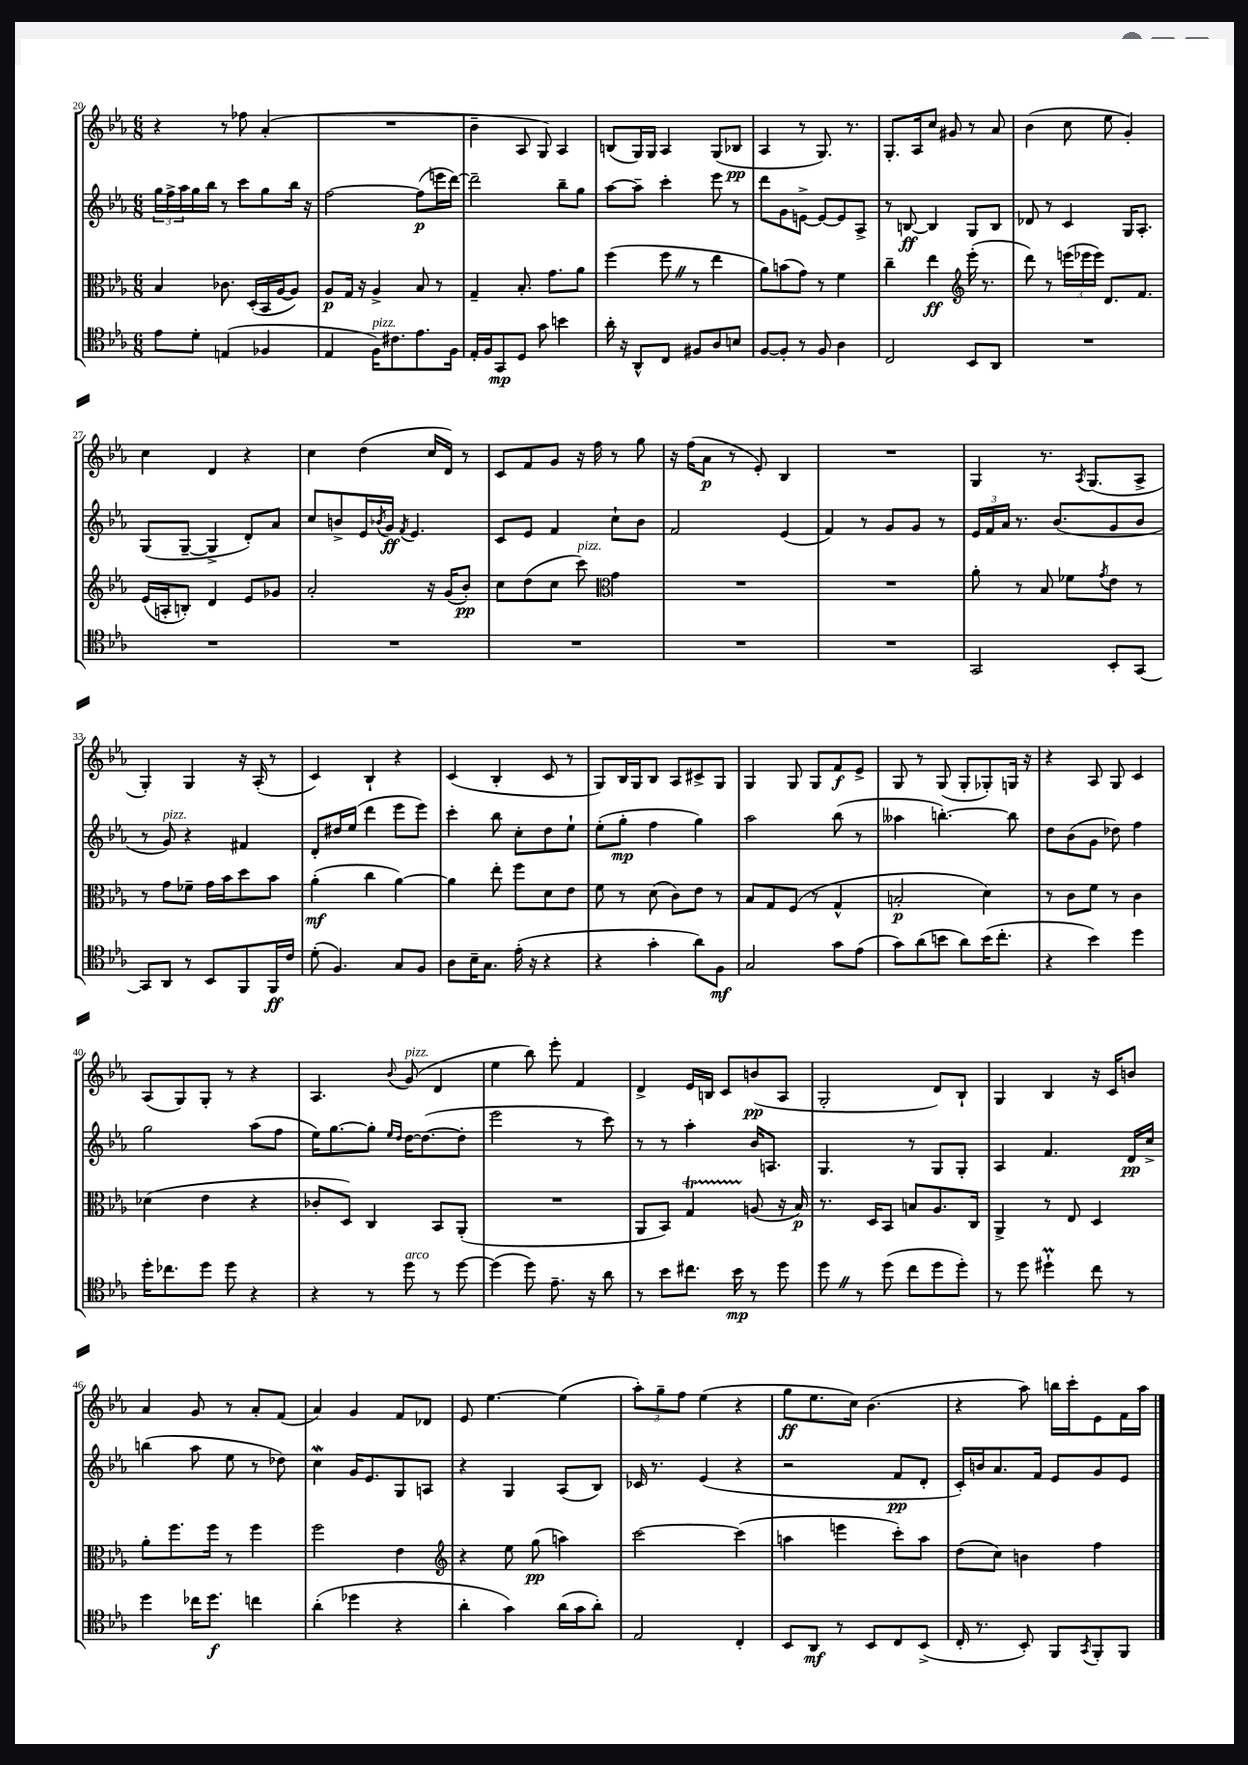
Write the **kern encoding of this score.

**kern	**kern	**kern	**kern
*staff4	*staff3	*staff2	*staff1
*clefC4	*clefC3	*clefG2	*clefG2
*k[b-e-a-]	*k[b-e-a-]	*k[b-e-a-]	*k[b-e-a-]
*M6/8	*M6/8	*M6/8	*M6/8
8e-	4B-	24gg	4r
.	.	24ff^	.
.	.	24aa-	.
8d'	.	16gg	.
.	.	16bb-	.
(4E	8.c-	8r	8r
.	.	8ccc	8ff-
.	(16D'	.	.
4F-	16BB-	8gg	(4a-'
.	[16A-	.	.
.	8A-])	16bb-	.
.	.	16r	.
=	=	=	=
4E-	8A-	[2ff	2.r
.	16G	.	.
.	16r	.	.
16F)	4A-^	.	.
8.c#	.	.	.
8.e-	8B-	(8ff]	.
.	8r	16eee	.
16F	.	[16ddd)	.
=	=	=	=
16E-'	4G~	2ddd~]	4b-~
16F	.	.	.
8GG	.	.	.
8D	8.B-'	.	8A-
8g	.	.	8G)
.	8.g	.	.
4b	.	8bb-~	4A-
.	8a-	8gg	.
=	=	=	=
16a-'	(4ff	[8aa-	(8B
16r	.	.	.
8AA-^^	.	8aa-~]	16G)
.	.	.	16G
8C	8ff	4ccc'	4A-
8F#	8r	.	.
8A-	4ee-	8eee-	(8G
8B	.	8r	8B-
=	=	=	=
[8F	8a-)	8ddd	4A-
8F']	(8b	8g	.
8r	8g)	[8e^	8r
8F	8r	8e_	8.G)
4A-	4f	8e]	.
.	.	.	8.r
.	.	8A-^	.
=	=	=	=
2C	4cc~	8r	8.G'
.	.	[8B	.
.	.	.	16A-
.	4ee-	4B]	8cc
.	.	.	8g#
*	*clefG2	*	*
8BB-	(16eee-'	8G	8r
.	8.r	.	.
8AA-	.	8B	8a-
=	=	=	=
2.r	8ddd)	8d-	(4b-
.	8r	8r	.
.	(24eee	4c	8cc
.	24eee-	.	.
.	24eee-)	.	.
.	8.d	.	8ee-
.	.	16G	4g')
.	8.f	8.A-'	.
=	=	=	=
2.r	(16e-	(8G	4cc
.	16A'	.	.
.	8B')	[8G~	.
.	4d	4G^]	4d
.	8e-	8d')	4r
.	8g-	8a-	.
=	=	=	=
2.r	2a-'	8cc	4cc
.	.	8b^	.
.	.	16e-	(4dd
.	.	8qb-	.
.	.	16g	.
.	.	8qf	.
.	.	4.e-	.
.	16r	.	16cc
.	(16g	.	16d)
.	8b-')	.	8r
=	=	=	=
2.r	8cc	8c	8c
.	(8dd	8e-	8f
.	8cc	4f	8g
.	8ccc)	.	16r
.	.	.	16ff
*	*clefC3	*	*
.	4g	8cc`	8r
.	.	8b-	8gg
=	=	=	=
2.r	2.r	2f	16r
.	.	.	(16ff
.	.	.	8a-
.	.	.	8r
.	.	.	8e-')
.	.	(4e-	4B-
=	=	=	=
2.r	2.r	4f)	2.r
.	.	8r	.
.	.	8g	.
.	.	8g	.
.	.	8r	.
=	=	=	=
2GG	8a-'	24e-	4G
.	.	24f	.
.	.	24a-	.
.	8r	8.r	.
.	8B-	.	8.r
.	.	(8.b-	.
.	8f-	.	.
.	.	.	8qA-
.	.	.	(8.G
.	8qg	.	.
8BB-'	8e-	8g	.
[8GG	8r	8b-	8A-^
=	=	=	=
8GG]	8r	8r	4G')
8AA-	8g	8g)	.
8r	8f-~	4r	4G
8BB-	16g	.	.
.	16b-	.	.
8FF	8dd	4f#	16r
.	.	.	(16A-'
16FF	8b-	.	8r
16c	.	.	.
=	=	=	=
(8d'	(4a-'	8d'	4c)
4.F)	.	16dd#	.
.	.	(16ee-	.
.	4cc	4ddd	4B-`
8G	[4a-)	8eee-	4r
8F	.	8eee-)	.
=	=	=	=
8A-	4a-]	4ccc'	(4c
16B-~	.	.	.
8.G	.	.	.
.	8ee-'	8bb-	4B-'
(16e-'	8ff	8cc'	.
16r	.	.	.
4r	8d	8dd	8c
.	8e-	8ee-`	8r
=	=	=	=
4r	8f	(8ee-'	8G)
.	8r	8gg'	16B-
.	.	.	16G
4g'	(8d	4ff	8B-
.	8c)	.	8A-
8a-)	8e-	4gg)	8c#^
8F	8r	.	8G
=	=	=	=
2G	8B-	2aa-	4G
.	8G	.	.
.	(8F	.	8G
.	8r	.	8G
8g	4G^^	(8bb-	8f
(8e-	.	8r	8e-^
=	=	=	=
8g)	2B'	4aa--	8G
(8a-	.	.	8r
8b	.	[4.bb')	(8G
8a-)	.	.	8G'
(16b	4d)	.	8G-')
8.cc'	.	.	.
.	.	8bb]	16G
.	.	.	16r
=	=	=	=
4r	8r	8dd	4r
.	8c	(8b-	.
4b-)	8f	8g	8A-
.	8r	8dd-)	8G
4dd	4c	4ff	4c
=	=	=	=
16dd'	(4d-	2gg	(8A-
8.cc-	.	.	.
.	.	.	8G)
8dd	4e-	.	8G'
8dd	.	.	8r
4r	4r	(8aa-	4r
.	.	8ff	.
=	=	=	=
4r	8c-'	16ee-)	4.A-
.	.	[8.gg	.
.	8D)	.	.
8r	4C	8gg']	.
.	.	16qqee-	.
.	.	16qqdd	8qqb-
8dd	.	[16dd	(8g
.	.	(8.dd_	.
8r	8BB-	.	4d
[8dd	(8AA-'	8dd']	.
=	=	=	=
(4dd]	2.r	2eee-	4ee-
8dd)	.	.	8bb-)
8.e-~	.	.	8eee-'
.	.	8r	4f
16r	.	.	.
8a-	.	8ccc)	.
=	=	=	=
8r	8AA-	8r	4d^
8b-	8BB-)	8r	.
8.cc#	4G	4aa-'	16e-
.	.	.	16B
.	.	.	8c
16b-	.	.	.
8r	(8A	16b-	(8b
.	.	8.A	.
8dd	16r	.	8A-
.	16B-)	.	.
=	=	=	=
8dd	8.r	4.G	2G'
8r	.	.	.
.	16D	.	.
(8dd	8BB-	.	.
8cc	8B	8r	.
8dd	8.A-	8G	8d)
8dd')	.	8G'	8B-`
.	16C	.	.
=	=	=	=
8r	4AA-^	4A-	4G
8dd	.	.	.
4dd#`	8r	4.f	4B-
.	8E-	.	.
8cc	4D	.	16r
.	.	.	16c
8r	.	16d	8b
.	.	16cc^	.
=	=	=	=
4dd	8a-'	(4bb	4a-
.	8.ff	.	.
16cc-	.	8aa-	8g
8.dd	16ff	.	.
.	8r	8ee-	8r
4cc	4ff	8r	8a-'
.	.	8dd-)	(8f
=	=	=	=
(4a-'	2ff	4cc	4a-)
4dd-	.	16g	4g
.	.	8.e-	.
4r	4e-	8G	8f
.	.	8A	8d-
=	=	=	=
*	*clefG2	*	*
4a-'	4r	4r	8e-
.	.	.	[4.ee-
4g)	8ee-	4G	.
.	(8gg	.	.
(16a-	4aa)	(8A-	(4ee-]
16g	.	.	.
8a-')	.	8B-)	.
=	=	=	=
2E-	[2ccc	16c-	12aa-')
.	.	8.r	.
.	.	.	12gg~
.	.	.	12ff
.	.	(4e-	(4ee-
4C'	(4ccc]	4r	4r
=	=	=	=
8BB-	4aa	2r	8gg
8AA-	.	.	8.ee-
8r	4eee	.	.
.	.	.	16cc)
8BB-	.	.	(4.b-
8C	8ccc')	8f	.
(8BB-^	8aa	8d'	.
=	=	=	=
16C'	(8dd	16c')	4r
8.r	.	16b	.
.	8cc)	8.a-	.
8BB-')	4b	.	8aa-)
.	.	16f	.
8FF	.	8e-	16bb
.	.	.	16ccc'
8qGG	.	.	.
8FF'	4ff	8g	8e-
8FF	.	8e-	16f
.	.	.	16aa-
==	==	==	==
*-	*-	*-	*-
